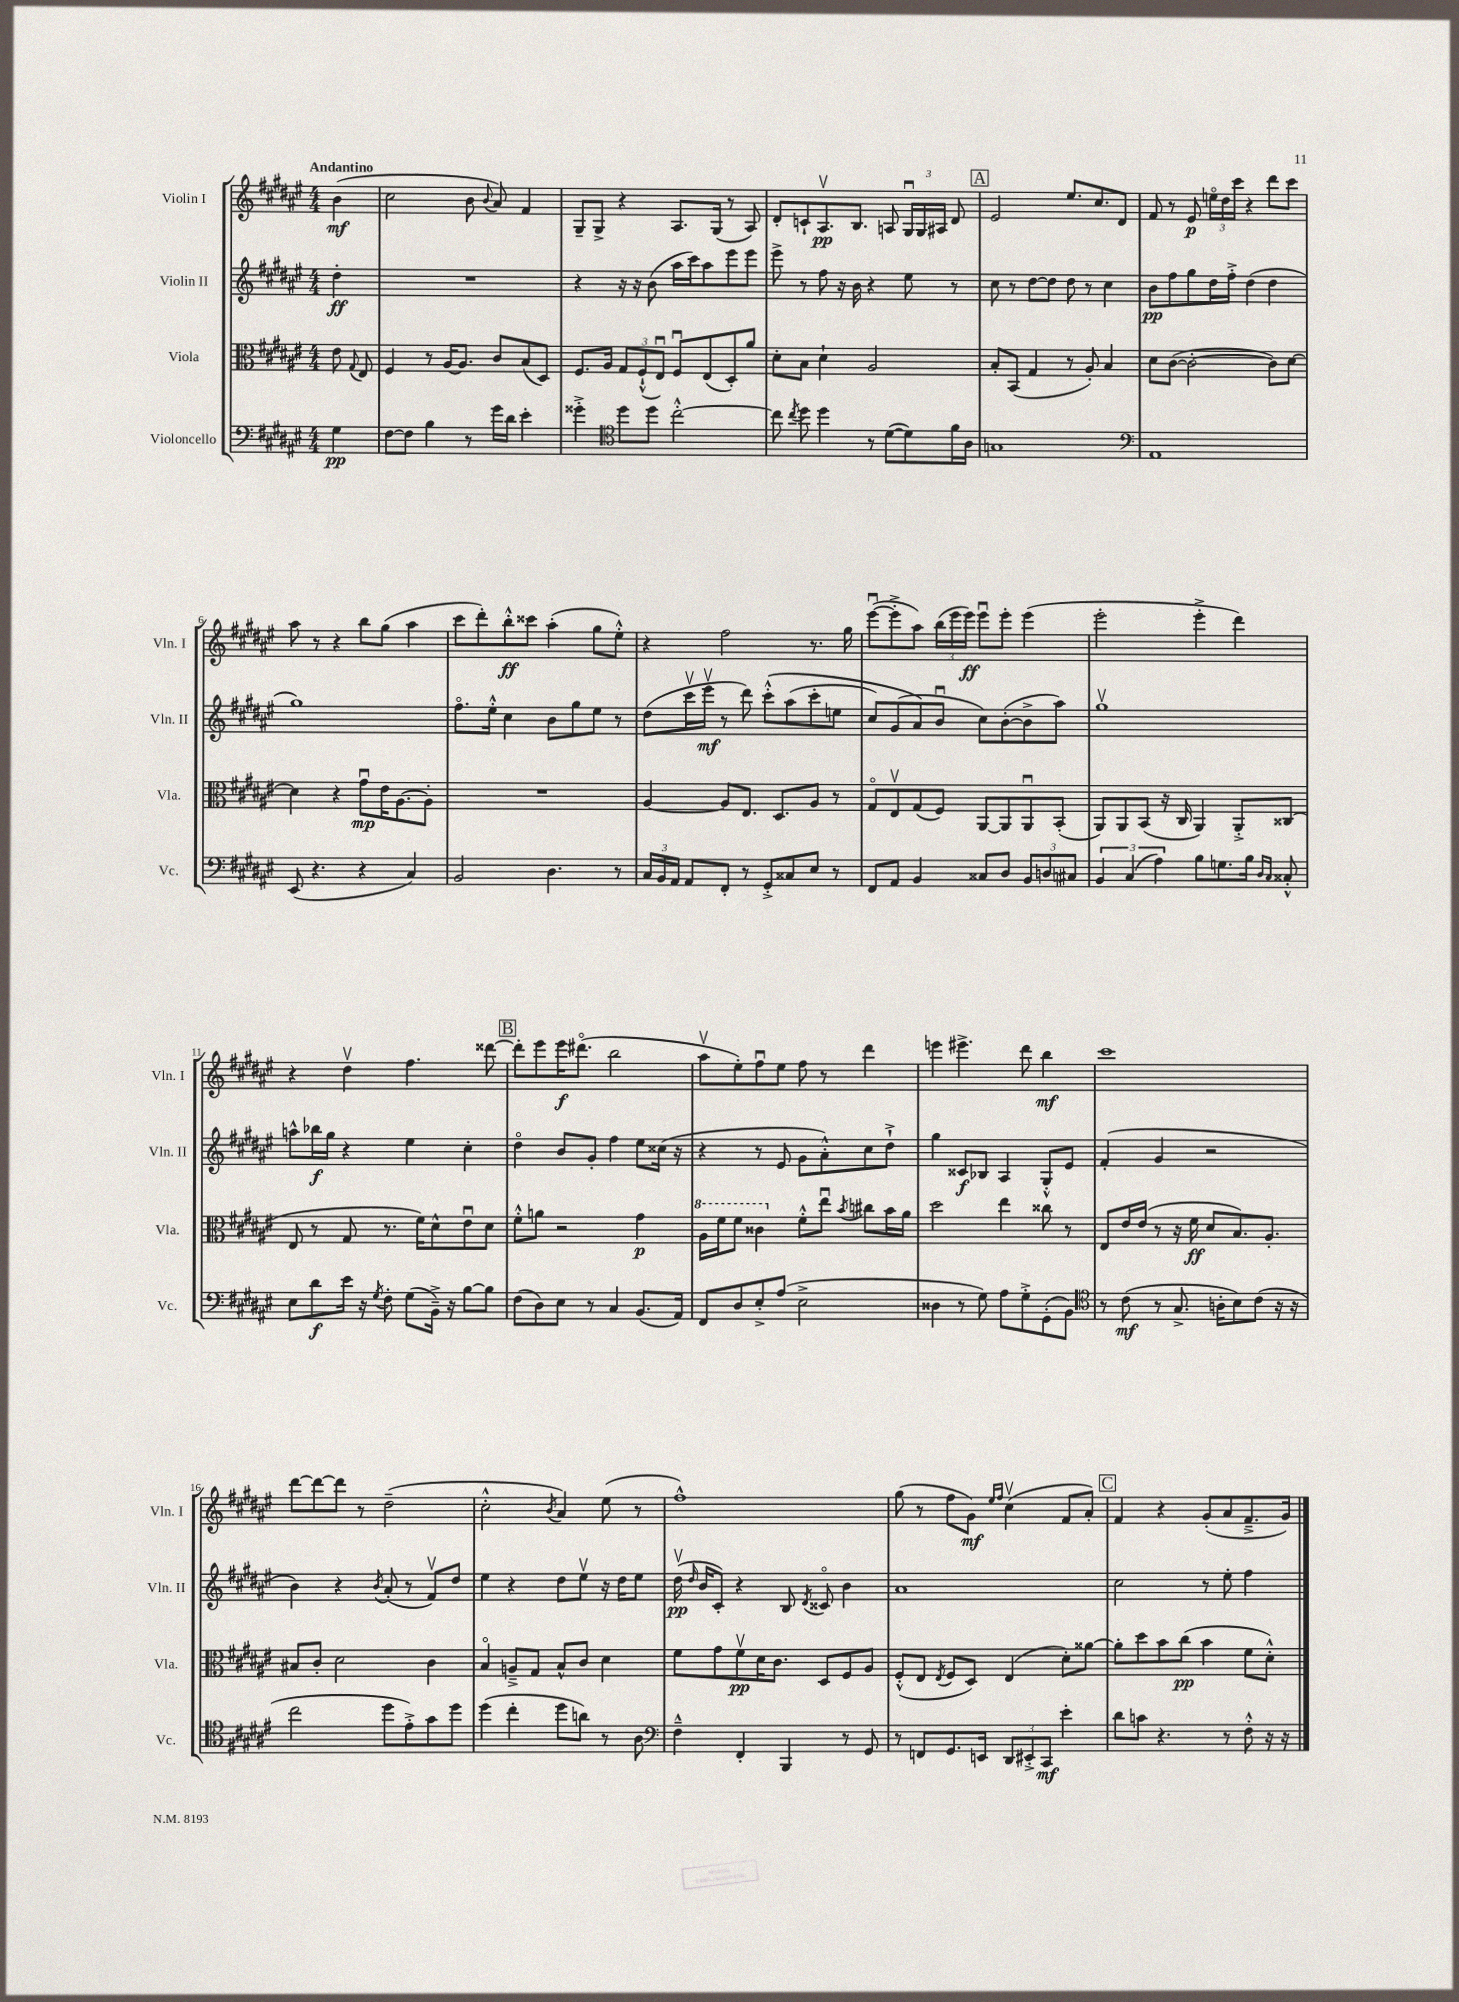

**kern	**kern	**kern	**kern
*staff4	*staff3	*staff2	*staff1
*clefF4	*clefC3	*clefG2	*clefG2
*k[f#c#g#d#a#e#]	*k[f#c#g#d#a#e#]	*k[f#c#g#d#a#e#]	*k[f#c#g#d#a#e#]
*M4/4	*M4/4	*M4/4	*M4/4
4G#	8e#	4dd#'	(4b
.	8qqG#	.	.
.	8E#	.	.
=	=	=	=
[8F#	4F#	1r	2cc#
8F#]	.	.	.
4B	8r	.	.
.	[16A#	.	.
.	8.A#]	.	.
8r	.	.	8b
.	.	.	8qqb
16g#	8c#	.	8a#)
16d#	.	.	.
4e#'	(8B	.	4f#
.	8D#)	.	.
=	=	=	=
4g##'^	8.F#	4r	8G#~
.	.	.	8G#^
.	16A#	.	.
*clefC4	*	*	*
8dd#	12G#	16r	4r
.	.	16r	.
.	(12F#`^^	.	.
8dd#	.	(8b	.
.	12E#u)	.	.
[2cc#'^^	8F#u	16aa#	8.A#
.	.	16ccc#)	.
.	(8E#	8aa#	.
.	.	.	(16G#
.	8D#')	8eee#	8r
.	8a#	8eee#	8A#)
=	=	=	=
8cc#]	8d#'	8eee#^	8d#'
8qcc#	.	.	.
8dd#	8B	8r	8c`
4dd#	4d#`	8ff#	8.A#v
.	.	16r	.
.	.	16b	8.B
8r	2A#	4r	.
([8d#	.	.	8A
8d#])	.	8ee#	24G#u
.	.	.	24G#
.	.	.	24A#
16f#	.	8r	8d#
16A#	.	.	.
=	=	=	=
1G	8B'	8cc#	2e#
.	(8BB	8r	.
.	4G#	[8dd#	.
.	.	8dd#]	.
.	8r	8dd#	8.ee#
.	8A#')	8r	.
.	.	.	8.cc#
.	4B	4cc#	.
.	.	.	8d#
=	=	=	=
*clefF4	*	*	*
1AA#	8d#	8b	8f#
.	([8c#	8ff#	8r
.	2c#'_	8gg#	8e#
.	.	16dd#	24eeo
.	.	.	24dd#
.	.	16ff#'^	.
.	.	.	24ccc#
.	.	(4dd#	4r
.	8c#])	4dd#	8ddd#
.	[8d#	.	8ccc#
=	=	=	=
(8EE#	4d#]	1gg#)	8aa#
4.r	.	.	8r
.	4r	.	4r
4r	8g#u	.	8bb
.	16e#	.	(8gg#
.	[8.A#	.	.
4C#)	.	.	4aa#
.	8A#']	.	.
=	=	=	=
2BB	1r	8.ff#o	8ccc#
.	.	.	8ddd#')
.	.	16ee#'^^	.
.	.	4cc#	8bb'^^
.	.	.	8ccc##
4.D#	.	8b	(4aa#'
.	.	8gg#	.
.	.	8ee#	8gg#
8r	.	8r	8ee#'^^)
=	=	=	=
24C#	[4A#	(8dd#	4r
24BB	.	.	.
24AA#	.	.	.
8AA#	.	16ccc#v	.
.	.	16eee#v	.
8FF#'	8A#]	8r	2ff#
8r	8.E#	8ddd#)	.
8GG#'^	.	&(8ccc#'^^	.
.	8.D#	.	.
8C##	.	(8aa#	.
8E#	8A#	8ccc#'	8.r
8r	8r	8ee	.
.	.	.	16gg#
=	=	=	=
8FF#	8G#o	8cc#)	([8eee#u
8AA#	8E#v	(8g#	8eee#'^]
4BB	(8G#	8a#&)	8aa#)
.	8F#)	8bu	(24bb
.	.	.	24eee#
.	.	.	24eee#)
8C##	[8AA#	8cc#)	8eee#u
8D#	8AA#]	([8b'	8eee#'
12BB	8AA#u	8b^]	(4eee#
12D	.	.	.
.	(8BB'	8aa#)	.
12C#	.	.	.
=	=	=	=
6BB	8AA#)	1gg#v	2eee#'
.	8AA#	.	.
(6C#	.	.	.
.	(8BB	.	.
6A#)	.	.	.
.	16r	.	.
.	16C#	.	.
8B	4AA#)	.	4eee#'^
8.G	.	.	.
.	8AA#'^	.	4ddd#)
16B	.	.	.
16qqD#	.	.	.
16qqC#	.	.	.
8C##'^^	(8C##	.	.
=	=	=	=
8E#	8E#	8aa^^	4r
8d#	8r	16bb-	.
.	.	16gg#	.
16e#	8G#	4r	4dd#v
16r	.	.	.
8qG#	.	.	.
8F#'	8.r	.	.
(8G#	.	4ee#	4.ff#
.	16f#)	.	.
16BB~^)	8d#^^	.	.
16r	.	.	.
[8B	8e#u	4cc#'	.
8B]	8d#	.	[8ddd##
=	=	=	=
(8F#	8f#'^^	4dd#o	8ddd##']
8D#)	8a	.	8eee#
8E#	2r	8b	16eee#
.	.	.	(8.ddd#o
8r	.	8g#'	.
4C#	.	4ff#	2bb
(8.BB	4g#	8ee#	.
.	.	(16cc##	.
16AA#)	.	16r	.
=	=	=	=
8FF#	16a#	4r	8aa#v
.	16ff#	.	.
8D#	8ff#	.	8ee#')
8E#'^	4cc##	8r	8ff#u
(8A#	.	8e#	8ee#
2E#^	8f#'^^	8g#	8ff#
.	8ee#u	8a#'^^)	8r
.	8qb	.	.
.	8cc#	8cc#	4ddd#
.	16b	8dd#`^	.
.	16a#	.	.
=	=	=	=
4D##	2dd#	4gg#	4eee
8r	.	8c##	4.eee#^
8G#)	.	8B-	.
8A#	4ee#	4A#	.
8G#'^	.	.	8ddd#
(8GG#'	8cc##	8G#'^^	4bb
8BB)	8r	8e#	.
=	=	=	=
*clefC4	*	*	*
8r	8E#	(4f#'	1ccc#
(8c#	16e#	.	.
.	(16e#	.	.
8r	8r	4g#	.
8.G#^	16r	.	.
.	16f#	.	.
.	8d#	2r	.
16A'	.	.	.
8B)	8.B)	.	.
(8c#	.	.	.
.	8.A#'	.	.
16r	.	.	.
16r	.	.	.
=	=	=	=
2cc#	8B#	4b)	[8ddd#
.	8c#'	.	8ddd#_
.	2d#	4r	8ddd#]
.	.	.	8r
.	.	8qb	.
8dd#	.	(8a#'	(2dd#~
8e#'^)	.	8r	.
8g#	4c#	8f#v)	.
8dd#	.	8dd#	.
=	=	=	=
(4dd#	4Bo	4ee#	2cc#'^^
4cc#'	8A~^	4r	.
.	8G#	.	.
.	.	.	8qb
8dd#	8B^^	8dd#	4a#)
8a)	8c#	8ee#v	.
8r	4d#	16r	(8ee#
.	.	16dd#	.
8A#	.	8ee#	8r
=	=	=	=
*clefF4	*	*	*
4F#~^^	8f#	(16dd#v	1ff#^^)
.	.	16qqdd#	.
.	.	16b	.
.	8g#	8c#')	.
4FF#'	8f#v	4r	.
.	16d#	.	.
.	8.c#	.	.
4BBB	.	8B	.
.	.	8qd#	.
.	8D#	8c##o	.
8r	8F#	4b	.
8GG#	8A#	.	.
=	=	=	=
8r	(8F#'^^	1a#	(8gg#
8FF	8E#	.	8r
.	8qE#	.	.
8.GG#	8F#	.	8ff#
.	8D#)	.	8g#)
16EE	.	.	.
.	.	.	16qqee#
.	.	.	16qqff#
12DD#	(4E#	.	(4cc#v
12EE#'^	.	.	.
12CC#	.	.	.
4e#'	8d#')	.	8f#
.	[8a##	.	8a#')
=	=	=	=
8d#	8a##']	2cc#	4f#
8c	8dd#	.	.
4.r	8b	.	4r
.	(8cc#	.	.
.	4b	8r	(8g#'
8r	.	8ee#'	8a#
8F#'^^	8f#	4ff#	8.f#~^
16r	8d#'^^)	.	.
16r	.	.	16g#)
==	==	==	==
*-	*-	*-	*-
